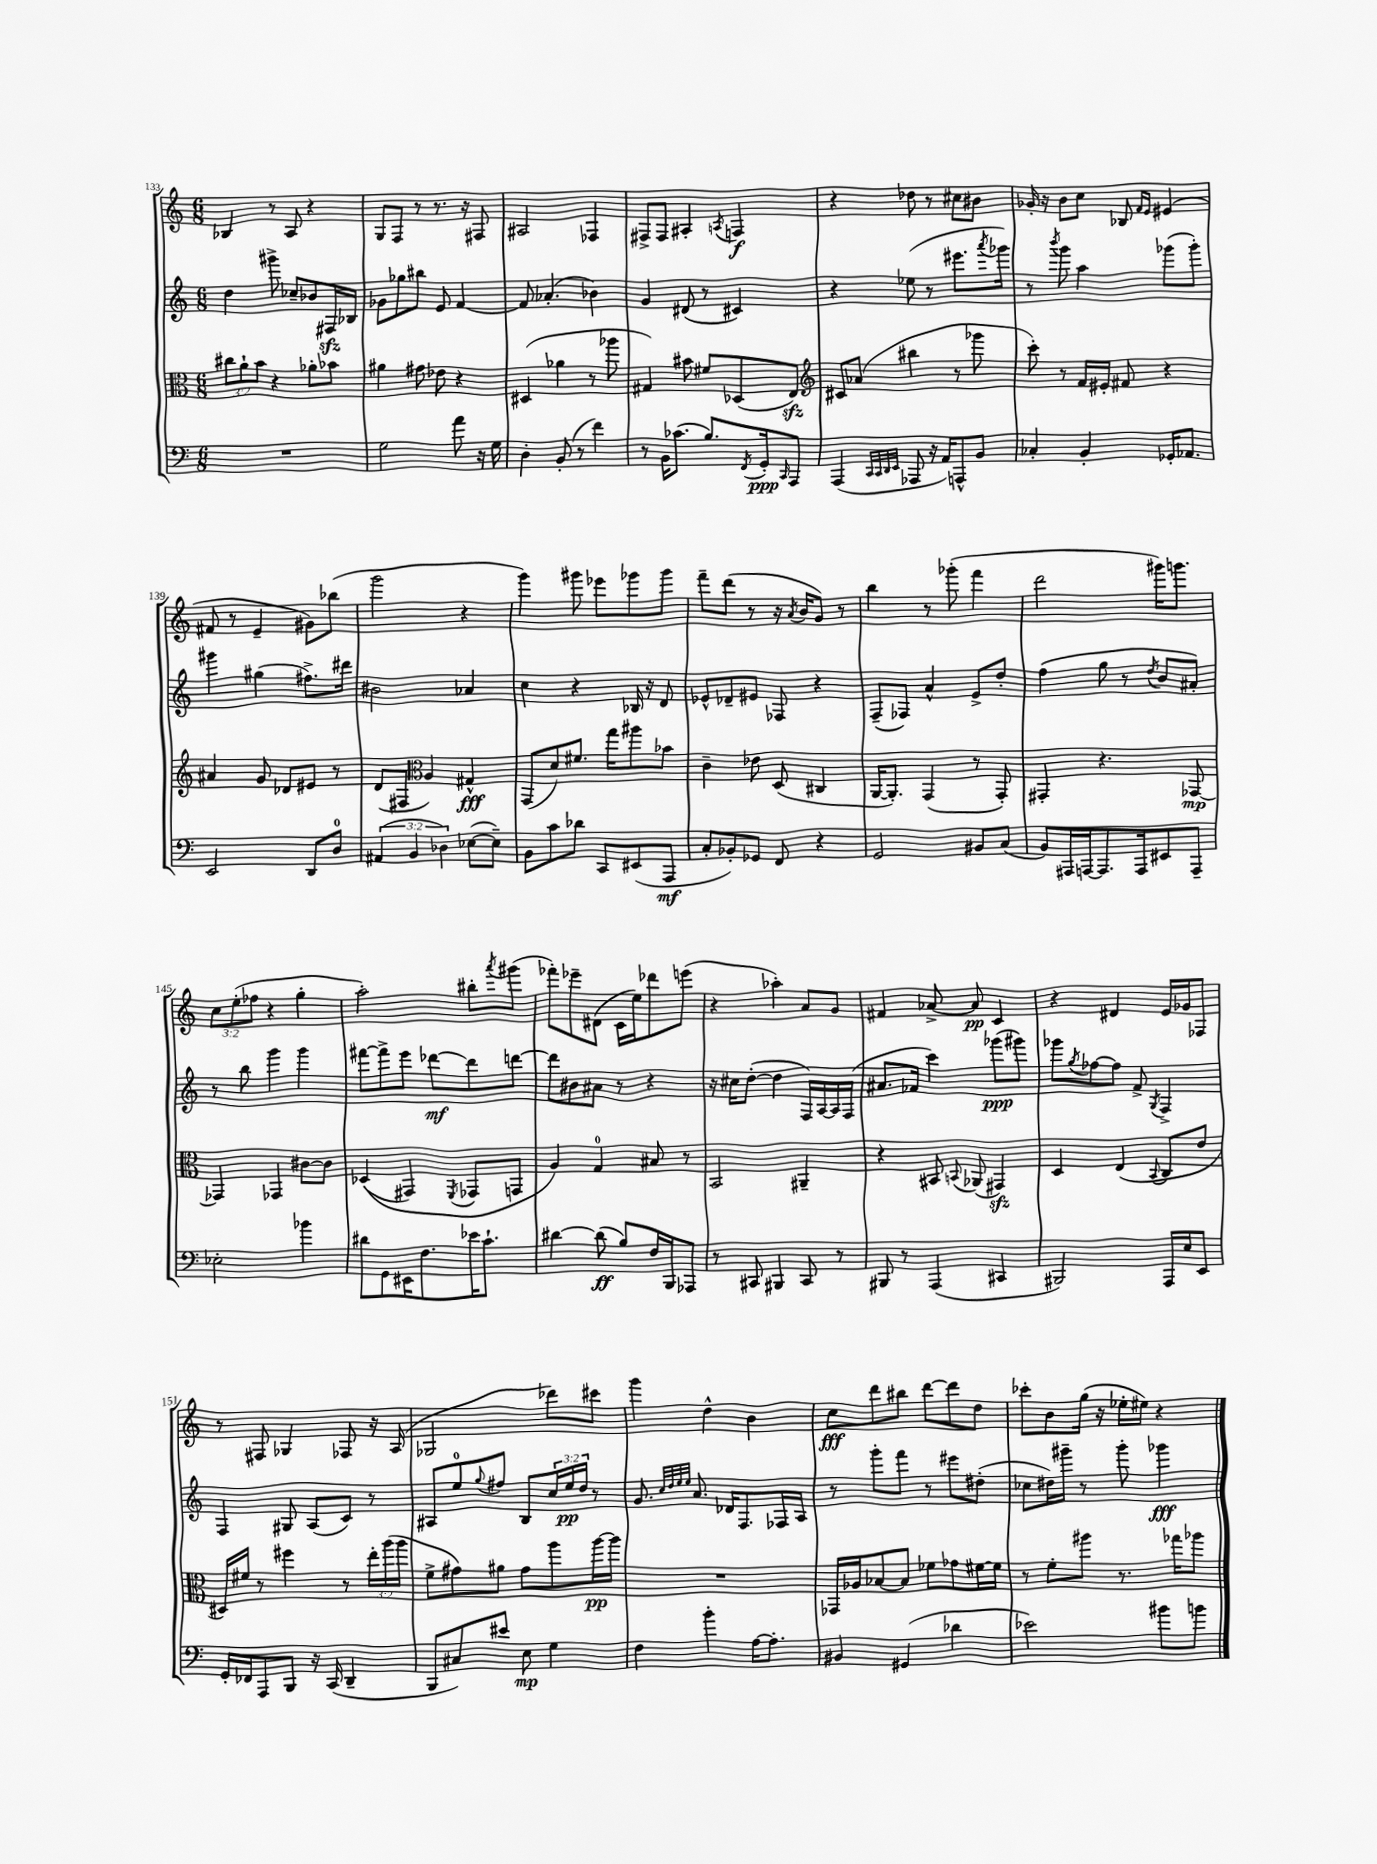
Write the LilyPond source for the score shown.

<<
\new StaffGroup <<
\new Staff = "s0" {
    \clef treble \key c \major \numericTimeSignature \time 6/8 \override Staff.TupletNumber.text = #tuplet-number::calc-fraction-text
    bes4 r8 a8 r4 |
    g8 f8 r8 r8. r16 fis8 |
    ais2 fes4 |
    fis8-> fis8 ais4-. \acciaccatura { a8 } f4\f |
    r4 des''8 r8 cis''8 bis'8 |
    ges'16-. r16 b'8 c''8 bes8 \grace { f'16 e'16 } eis'4( |
    fis'8 r8 e'4-- gis'8) bes''8( |
    g'''2 r4 |
    g'''4) gis'''8 ees'''8 ges'''8 ges'''8 |
    f'''8-- d'''8( r8 r16 \acciaccatura { a'8 } b'16 g'8) r8 |
    b''4 r8 ges'''8-.( f'''4 |
    d'''2 gis'''16) g'''8. |
    \tuplet 3/2 { c''8 e''8-.( fes''8 } r4 g''4-. |
    a''2-.) bis''8-. \acciaccatura { a'''8 } gis'''8( |
    fes'''8-.) ees'''8-- dis'8( c'16 e''16) des'''8 e'''8( |
    r4 aes''4-.) a'8 g'8 |
    fis'4 aes'8~-> aes'8\pp c'4 |
    r4 dis'4 e'16 ges'16 fes8 |
    r8 fis8 ges4 fes8 r16 a16( |
    ges2 des'''8) cis'''8 |
    g'''4 d''4-^ b'4 |
    c''8\fff d'''8 bis''8 d'''8~ d'''8 d''8 |
    ces'''8-. b'8 g''16( r16 ees''16-. eis''16) r4 \bar "|." |
}
\new Staff = "s1" {
    \clef treble \key c \major \numericTimeSignature \time 6/8 \override Staff.TupletNumber.text = #tuplet-number::calc-fraction-text
    d''4 gis'''8-> ces''8-- bes'8 fis16\sfz bes16 |
    ges'8 ges''8 bis''8 e'8 f'4~ |
    f'8 aes'4.-.( bes'4) |
    g'4 dis'8( r8 cis'4) |
    r4 ees''8( r8 eis'''8. \acciaccatura { a'''8 } ges'''16) |
    r8 \acciaccatura { b'''8 } g'''8 a''4 ges'''8( ges'''8-.) |
    gis'''4 gis''4( fis''8.->) dis'''16 |
    bis'2 aes'4 |
    c''4 r4 bes16 r16 d'8 |
    ees'8-^ des'8-- eis'8 fes8 r4 |
    f8--( fes8) a'4-^ e'8-> d''8-. |
    f''4( g''8 r8 \acciaccatura { d''8 } b'8 ais'8-.) |
    r8 b''8 g'''4 g'''4 |
    fis'''8~ fis'''8-> e'''8 des'''8~\mf des'''8 d'''8~ |
    d'''8 bis'8 ais'8 r8 r4 |
    r16 cis''16 d''8~-.( d''4 f16) a16~ a16 f16( |
    ais'8. fes'16 c'''4) ges'''8\ppp( gis'''8) |
    ges'''8 \acciaccatura { g''8 } fes''8~ fes''8 f'8-> \acciaccatura { g8 } f4-> |
    f4 gis8 a8( c'8) r8 |
    ais8 e''8-0 \appoggiatura { g''8 } fis''8 b8 \tuplet 3/2 { c''16 e''16\pp d''16 } r8 |
    g'8. \grace { c''32 d''32 e''32 e''32 } a'8. des'16 f8. fes16 a16 |
    r8 g'''8-. f'''8 r8 eis'''8 dis''8-.( |
    ces''8 dis''16) gis'''16-- r8 gis'''8-. ges'''4\fff \bar "|." |
}
\new Staff = "s2" {
    \clef alto \key c \major \numericTimeSignature \time 6/8 \override Staff.TupletNumber.text = #tuplet-number::calc-fraction-text
    \tuplet 3/2 { cis''8 a'8-! b'8 } r4 aes'8-. bes'8 |
    ais'4 gis'8 ees'8 r4 |
    dis4( aes'4 r8 aes''8 |
    gis4) bis'8 fis'8 des8( e8\sfz) |
    \clef treble cis'8 aes'8( bis''4 r8 ges'''8 |
    c'''8-.) r8 f'16 eis'16-. fis'8 r4 |
    ais'4 g'8 des'8 eis'8 r8 |
    d'8( fis8 \clef alto a4) gis4-^\fff |
    g,8( d'8) fis'8. g''16 ais''8 bes'8 |
    c'4-- ees'8 d8( cis4 |
    a,16~ a,8.-.) g,4( r8 g,8-.) |
    gis,4-. r4. ges,8~\mp |
    ges,4 ges,4 cis'8~ cis'8 |
    des4(\( gis,4) \acciaccatura { f,8 } ges,8 g,8 |
    a4\) g4-0 bis8 r8 |
    b,2 ais,4-- |
    r4 bis,8 \appoggiatura { b,8 } aes,8( gis,4\sfz) |
    d4 e4( \appoggiatura { b,8 } c8 e'8 |
    dis16) fis'16 r8 fis''4 r8 \tuplet 3/2 { e''16-. a''16( a''16 } |
    f'8-> gis'8) ais'8 gis'8 a''8 a''16~\pp a''16 |
    R2. |
    ges,16 aes16 bes8~ bes8 fes'8 ges'8 fis'16~ fis'16 |
    r8 f'8-. ais''8 r8. ges''16 aes''8 \bar "|." |
}
\new Staff = "s3" {
    \clef bass \key c \major \numericTimeSignature \time 6/8 \override Staff.TupletNumber.text = #tuplet-number::calc-fraction-text
    R2. |
    g2 a'8 r16 g16 |
    d4-. b,8-.( r8 f'4) |
    r8 b,16 ces'8.( b8.) \acciaccatura { f,8 } g,16-.\ppp \grace { c,16 } a,,8 |
    a,,4( \grace { c,32 c,32 d,32 e,32 } aes,,8 r16 a,16) a,,8-^ b,8 |
    ces4-. b,4-. ges,16-. aes,8. |
    e,2 d,8 d8-0 |
    \tuplet 3/2 { ais,4( b,4 des4) } ees8~( ees8--) |
    b,8 c'8 des'8 c,8 eis,8( a,,8\mf |
    c8-. bes,8-.) ges,8 f,8 r4 |
    g,2 bis,8 c8( |
    b,8) ais,,16 a,,16~ a,,8. a,,16 eis,8 a,,8-- |
    ees2-. bes'4 |
    dis'8 g,8 eis,16 f8. ees'16 c'8.-! |
    dis'4~ dis'8\ff( b8) f16 b,,16 aes,,8 |
    r8 cis,8 bis,,4 cis,8 r8 |
    bis,,8 r8 a,,4( cis,4 |
    bis,,2) a,,16 e16 e,8 |
    g,16-. fes,16 a,,8 b,,8 r16 c,16( d,4-- |
    b,,8 cis8) eis'8 e8\mp g4 |
    f4 b'4-. a16~ a8.-. |
    bis,4 gis,4( des'4 |
    ees'2) bis'8 b'8 \bar "|." |
}
>>
>>
\layout { \context { \Score currentBarNumber = #133 } }
